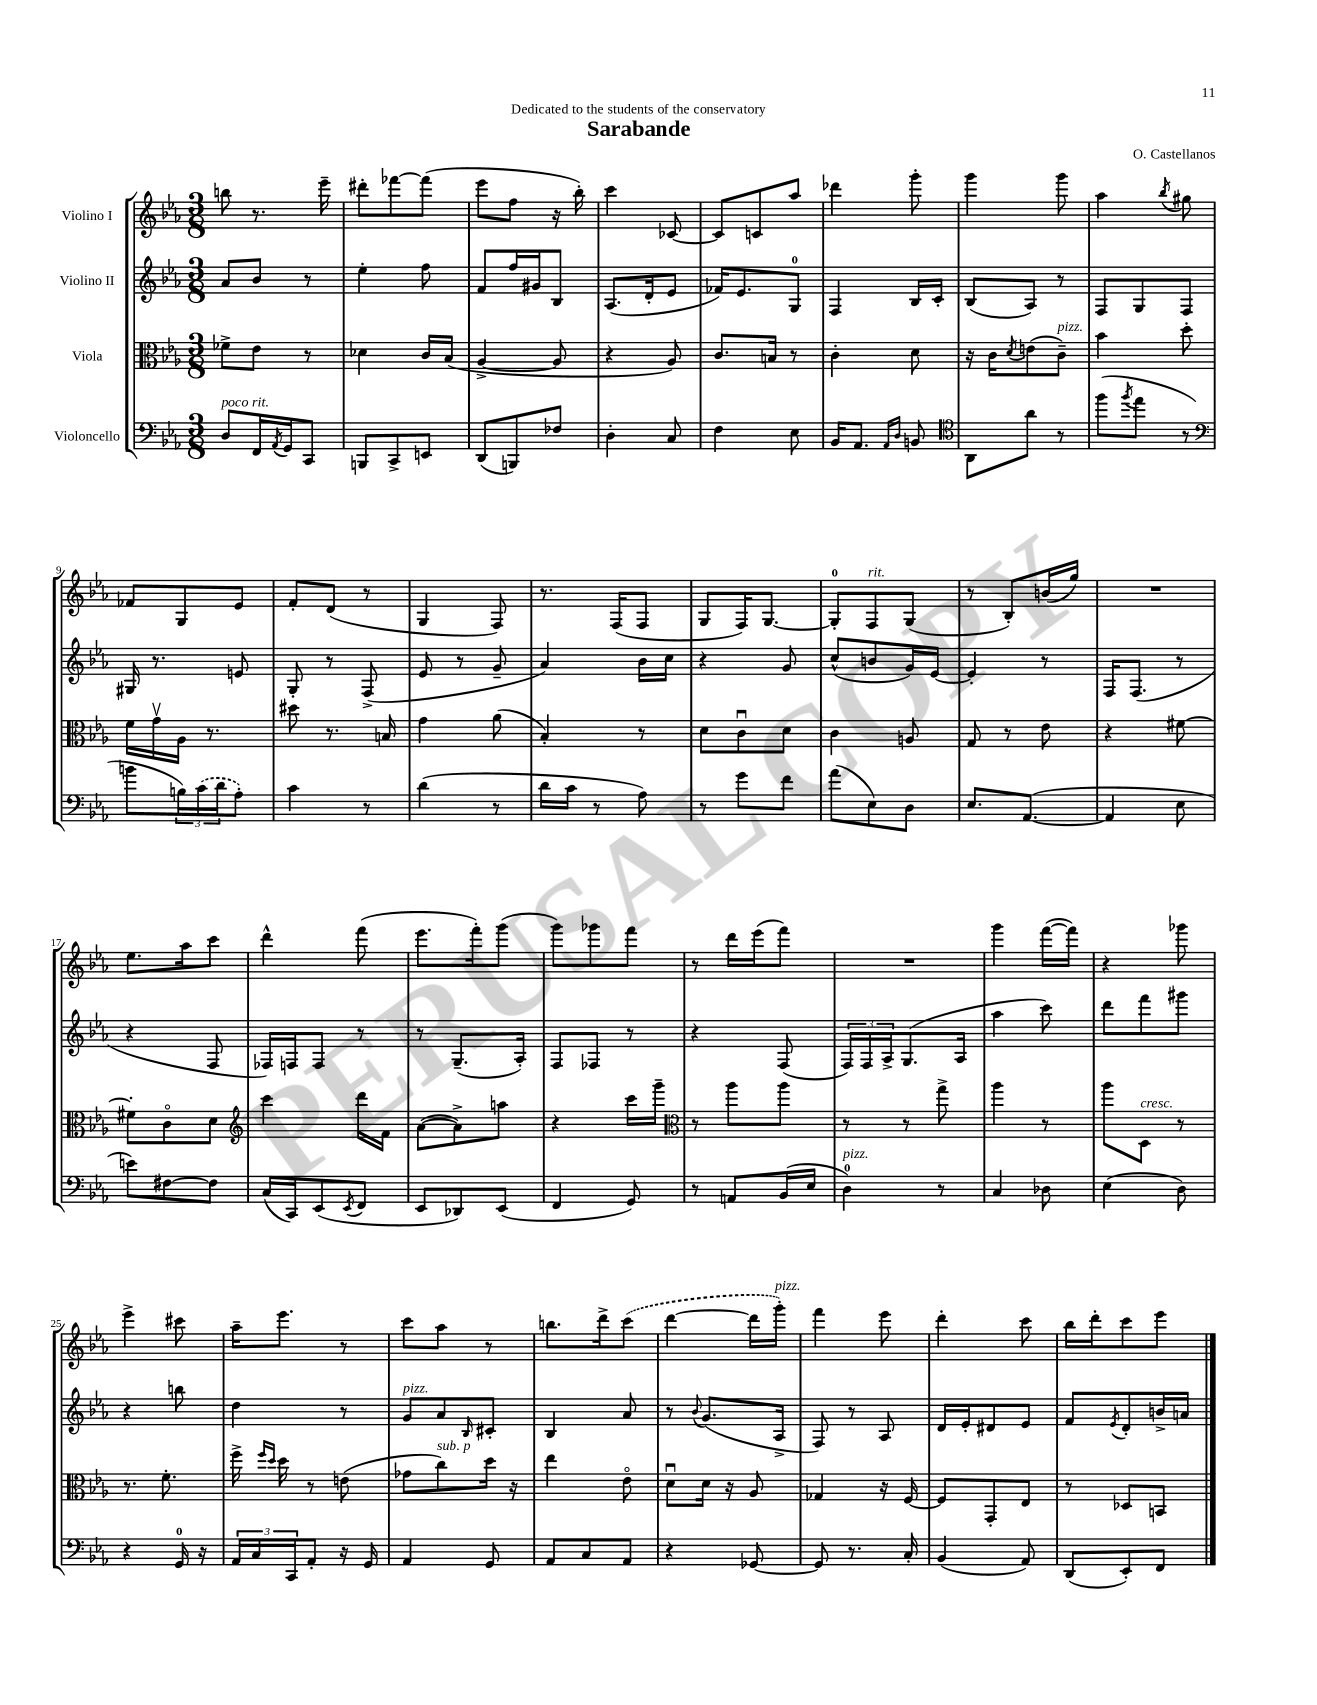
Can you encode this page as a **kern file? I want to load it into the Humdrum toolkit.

**kern	**kern	**kern	**kern
*staff4	*staff3	*staff2	*staff1
*clefF4	*clefC3	*clefG2	*clefG2
*k[b-e-a-]	*k[b-e-a-]	*k[b-e-a-]	*k[b-e-a-]
*M3/8	*M3/8	*M3/8	*M3/8
8D	8f-^	8a-	8bb
16FF	8e-	8b-	8.r
8qAA-	.	.	.
16GG	.	.	.
8CC	8r	8r	.
.	.	.	16eee-~
=	=	=	=
8BBB	4d-	4ee-'	8ddd#'
8CC^	.	.	[8fff-
8EE	16c	8ff	(8fff-]
.	(16B-	.	.
=	=	=	=
(8DD	[4A-^	8f	8eee-
8BBB)	.	16ff	8ff
.	.	16g#	.
8F-	8A-]	8B-	16r
.	.	.	16bb-')
=	=	=	=
4D'	4r	(8.A-	4ccc
.	.	16d'	.
8C	8A-)	8e-	[8c-
=	=	=	=
4F	8.c	16f-)	8c-]
.	.	8.e-	.
.	.	.	8c
.	16B	.	.
8E-	8r	8G	8aa-
=	=	=	=
16BB-	4c'	4F	4ddd-
8.AA-	.	.	.
16qqAA-	.	.	.
16qqD	.	.	.
8BB	8d	16B-	8ggg'
.	.	16c'	.
=	=	=	=
*clefC4	*	*	*
8AA-	16r	(8B-	4ggg
.	16c	.	.
.	8qd	.	.
8a-	(8e	8A-)	.
8r	8c~)	8r	8ggg
=	=	=	=
(8ff	4b-	8F	4aa-
8qff	.	.	.
8ee-	.	8G	.
.	.	.	8qbb-
8r	8dd'	8F	8gg#
=	=	=	=
*clefF4	*	*	*
8b	16f	16G#	8f-
.	16gv	8.r	.
24B)	16A-	.	8G
(24c	.	.	.
.	8.r	.	.
24d	.	.	.
8A-')	.	8e	8e-
=	=	=	=
4c	8dd#	8G'	8f'
.	8.r	8r	(8d
8r	.	(8F^	8r
.	16B	.	.
=	=	=	=
(4d	4g	8e-	4G
.	.	8r	.
8r	(8a-	8g~	8F)
=	=	=	=
16d	4B-')	4a-)	8.r
16c	.	.	.
8r	.	.	.
.	.	.	(16F
8A-)	8r	16b-	8F
.	.	16cc	.
=	=	=	=
8r	8d	4r	8G
8g	8cu	.	16F)
.	.	.	[8.G
8f	8d	8g	.
=	=	=	=
(8a-	4c	(8cc^^	8G']
8E-)	.	8b	8F
8D	8A	16g)	(8G
.	.	[16e-	.
=	=	=	=
8.E-	8G	4e-']	8r
.	8r	.	8B-')
([8.AA-	.	.	.
.	8e-	8r	(16b
.	.	.	16gg)
=	=	=	=
4AA-]	4r	16F	4.r
.	.	(8.F	.
8E-	[8f#	8r	.
=	=	=	=
8e)	8f#']	4r	8.ee-
[8F#	8co	.	.
.	.	.	16aa-
8F#]	8d	8F	8ccc
=	=	=	=
*	*clefG2	*	*
(16C	4ccc	16F-)	4ddd^^
16CC)	.	16F	.
(8EE-	.	8F	.
8qEE-	.	.	.
8FF	16ddd	8r	(8fff
.	16f	.	.
=	=	=	=
8EE-	([8a-	8r	8.eee-
8DD-)	8a-^])	(8.G~	.
.	.	.	16fff')
(8EE-	8aa	.	(8ggg
.	.	16A-')	.
=	=	=	=
4FF	4r	8F	8ggg)
.	.	8F-	8ggg-
8GG)	16ccc	8r	8fff
.	16ggg~	.	.
=	=	=	=
*	*clefC3	*	*
8r	8r	4r	8r
8AA	8aa-	.	16ddd
.	.	.	(16eee-
(16BB-	8aa-	(8F	8fff)
16E-	.	.	.
=	=	=	=
4D)	8r	24F)	4.r
.	.	24F	.
.	.	24A-^	.
.	8r	(8.G	.
8r	8gg^	.	.
.	.	16A-	.
=	=	=	=
4C	4aa-	4aa-	4ggg
8D-	8r	8ccc)	([16fff
.	.	.	16fff])
=	=	=	=
(4E-	8aa-	8ddd	4r
.	8D	8fff	.
8D)	8r	8ggg#	8ggg-
=	=	=	=
4r	8.r	4r	4eee-^
.	8.f'	.	.
16GG	.	8bb	8ccc#
16r	.	.	.
=	=	=	=
24AA-	16ff^	4dd	16aa-~
24C	.	.	.
.	16qqff	.	.
.	16qqdd	.	.
.	16dd	.	8.eee-
24CC	.	.	.
8AA-'	8r	.	.
16r	(8e	8r	8r
16GG	.	.	.
=	=	=	=
4AA-	8g-	8g	8ccc
.	8cc)	8a-	8aa-
.	.	16qqB-	.
8GG	16dd	8c#'	8r
.	16r	.	.
=	=	=	=
8AA-	4ee-	4B-	8.bb
8C	.	.	.
.	.	.	16ddd^
8AA-	8e-o	8a-	(8ccc
=	=	=	=
4r	8du	8r	[4ddd
.	.	8qqb-	.
.	16d	(8.g	.
.	16r	.	.
[8GG-	8A-	.	16ddd]
.	.	16A-^	16ggg')
=	=	=	=
8GG-]	4G-	8F)	4fff
8.r	.	8r	.
.	16r	8A-	8eee-
16C'	[16F	.	.
=	=	=	=
(4BB-	8F]	16d	4ddd'
.	.	16e-'	.
.	8GG'	8d#	.
8AA-)	8E-	8e-	8ccc
=	=	=	=
(8DD	8r	8f	16bb-
.	.	.	16ddd'
.	.	8qe-	.
8EE-')	8D-	8d'	8ccc
8FF	8BB	16b^	8eee-
.	.	16a	.
==	==	==	==
*-	*-	*-	*-
